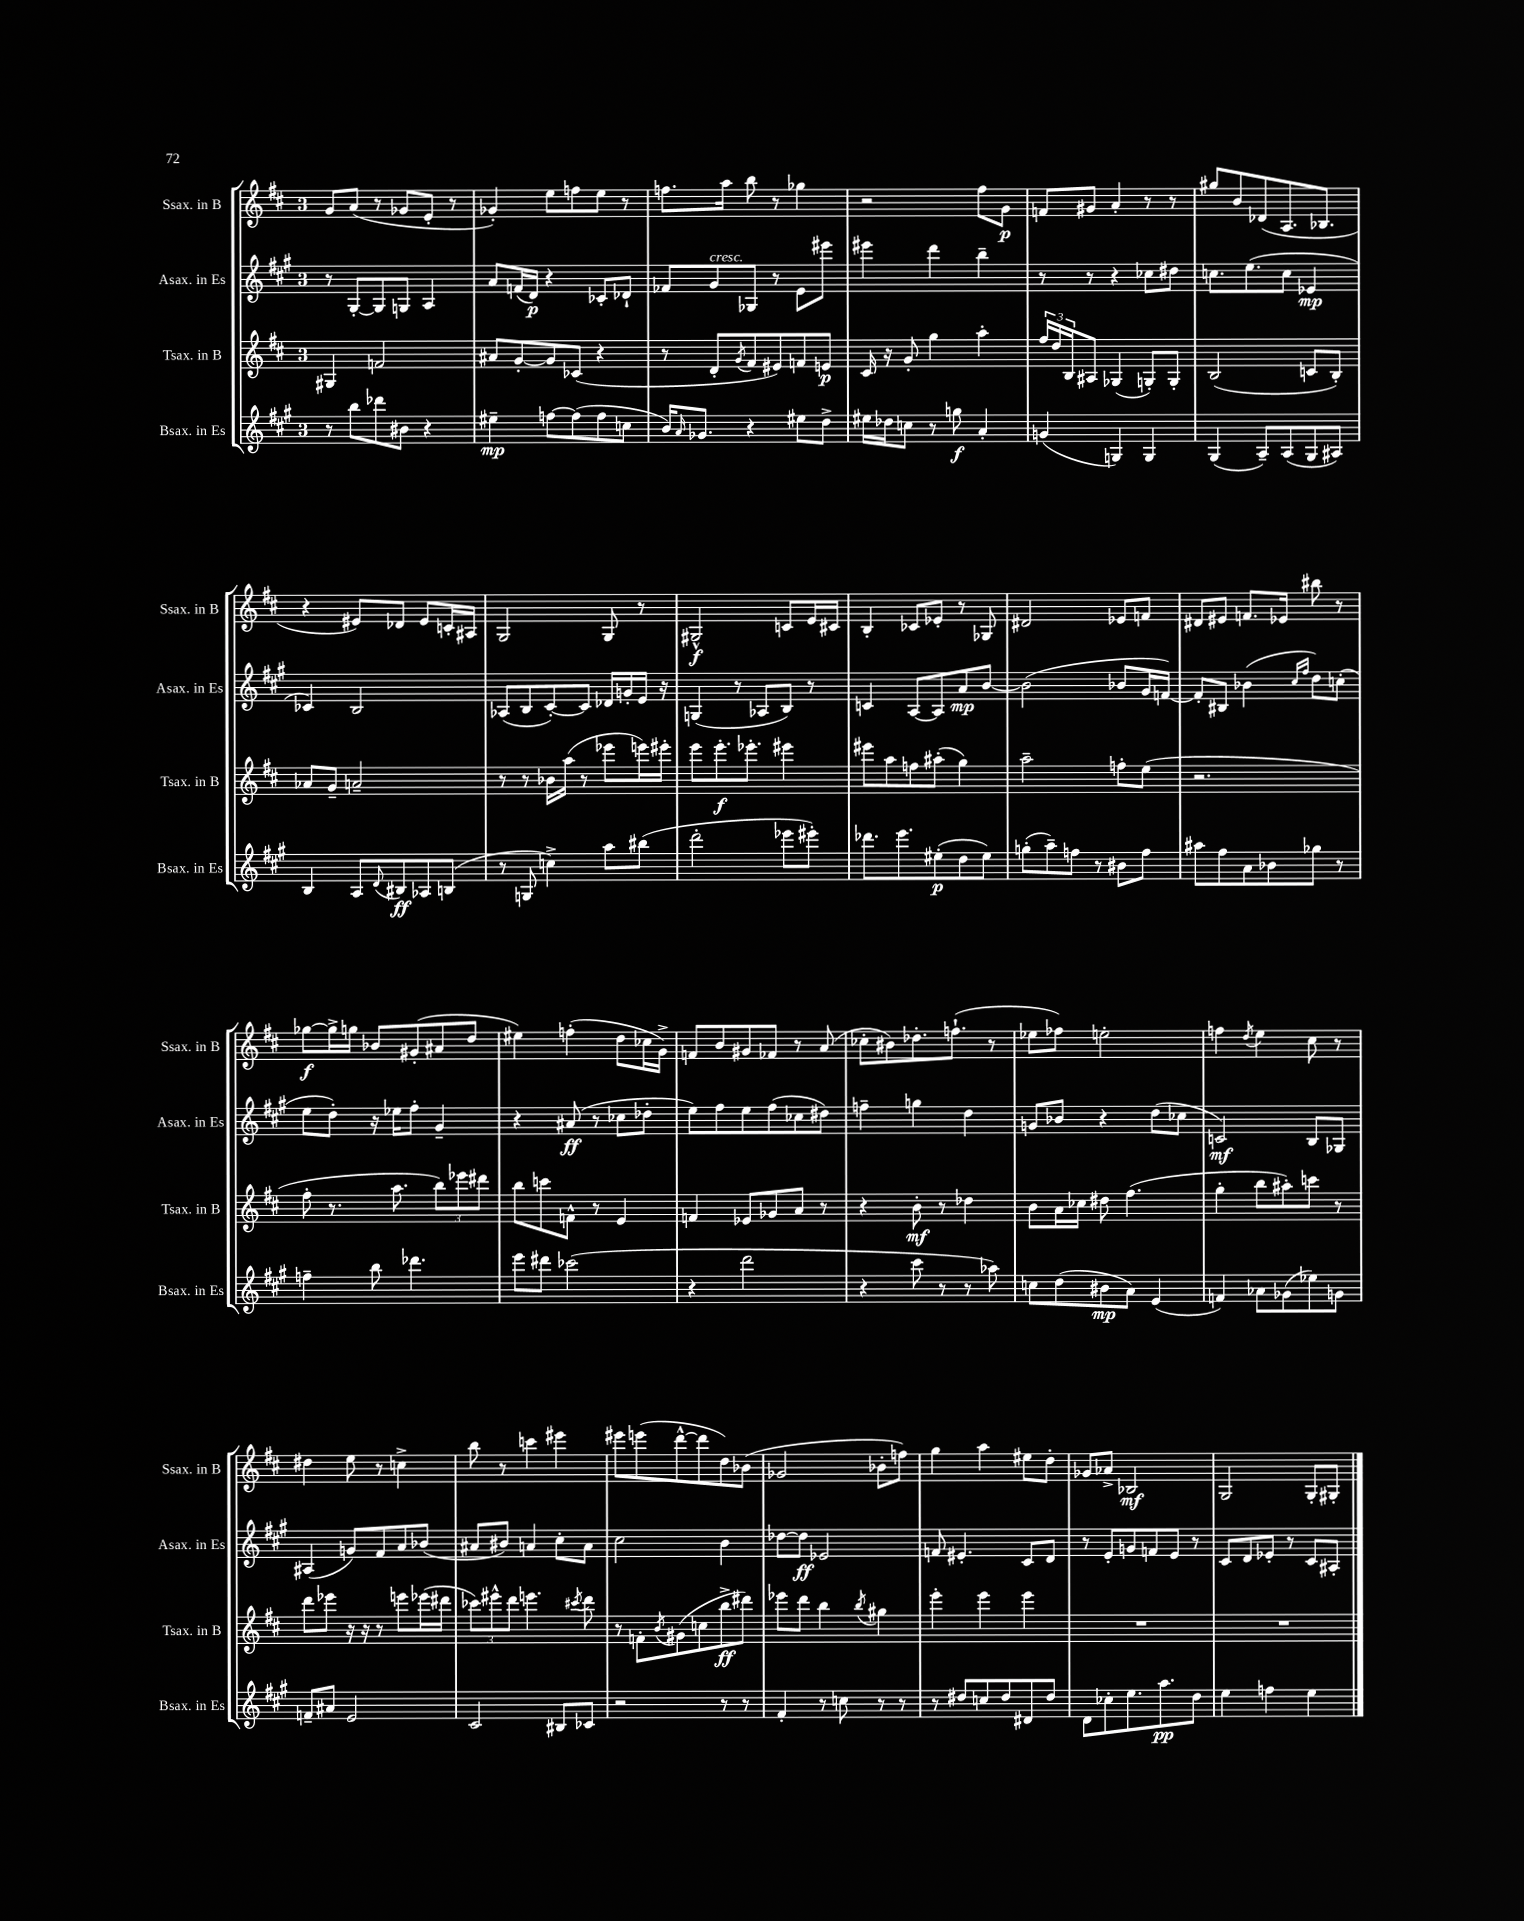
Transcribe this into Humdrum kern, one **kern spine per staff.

**kern	**dynam	**kern	**dynam	**kern	**dynam	**kern	**dynam
*part4	*part4	*part3	*part3	*part2	*part2	*part1	*part1
*staff4	*staff4	*staff3	*staff3	*staff2	*staff2	*staff1	*staff1
*I"Bsax. in Es	*	*I"Tsax. in B	*	*I"Asax. in Es	*	*I"Ssax. in B	*
*I'Bsax. in Es	*	*I'Tsax. in B	*	*I'Asax. in Es	*	*I'Ssax. in B	*
*clefG2	*	*clefG2	*	*clefG2	*	*clefG2	*
*k[f#c#g#]	*	*k[f#c#]	*	*k[f#c#g#]	*	*k[f#c#]	*
*M3/4	*	*M3/4	*	*M3/4	*	*M3/4	*
=11	=11	=11	=11	=11	=11	=11	=11
8r	.	4G#X/	.	8r	.	8g/L	.
8bb\L	.	.	.	[8G#'/L	.	(8a/J	.
8ddd-X\	.	2fn/	.	8G#/]	.	8r	.
8b#X\J	.	.	.	8Gn/J	.	8g-X/L	.
4r	.	.	.	4A/	.	8e'/J	.
.	.	.	.	.	.	8r	.
=12	=12	=12	=12	=12	=12	=12	=12
4ee#X~\	mp	8a#X/L	.	8a/L	.	4g-X'/)	.
.	.	[8g'/	.	(16fn/L	.	.	.
.	.	.	.	16d/JJ)	p	.	.
[8ffn\L	.	8g/]	.	4r	.	8ee\L	.
(8ff\]	.	(8c-X/J	.	.	.	8ffn\	.
8ff\	.	4r	.	8c-X'/L	.	8ee\J	.
8ccn\J	.	.	.	8d-X`/J	.	8r	.
=13	=13	=13	=13	=13	=13	=13	=13
16b/KL)	.	8r	.	8f-X/L	.	8.ffn\L	.
16qqa/	.	.	.	.	.	.	.
8.g-X/J	.	.	.	.	.	.	.
!	!	!	!	!LO:TX:a:i:t=cresc.	!	!	!
.	.	8d'/L	.	8g#/	.	.	.
.	.	.	.	.	.	16aa\Jk	.
.	.	8qg/	.	.	.	.	.
4r	.	8f#/	.	8G-X/J	.	8bb\	.
.	.	8e#X/)	.	8r	.	8r	.
8ee#X\L	.	8fn/	.	8e\L	.	4gg-X\	.
8dd^\J	.	8en/J	p	8eee#X\J	.	.	.
=14	=14	=14	=14	=14	=14	=14	=14
16ee#X\LL	.	16c#/	.	4eee#X\	.	2r	.
16dd-X\J	.	16r	.	.	.	.	.
8ccn\J	.	8g'/	.	.	.	.	.
8r	.	4gg\	.	4ddd\	.	.	.
8ggn\	f	.	.	.	.	.	.
4a'/	.	4aa'\	.	4bb~\	.	8ff#\L	.
.	.	.	.	.	.	8g\J	p
=15	=15	=15	=15	=15	=15	=15	=15
(4gn/	.	24ff#/LL	.	8r	.	8fn/L	.
.	.	24dd/	.	.	.	.	.
.	.	24B/J	.	.	.	.	.
.	.	8A#X/J	.	8r	.	8g#X/J	.
4Gn/)	.	(4G-X/	.	4r	.	4a'/	.
4G/	.	8Gn'/L)	.	8cc-X\L	.	8r	.
.	.	8G'/J	.	8dd#X\J	.	8r	.
=16	=16	=16	=16	=16	=16	=16	=16
(4G#/	.	(2B/	.	8.ccn\L	.	8gg#X/L	.
.	.	.	.	.	.	8b/	.
.	.	.	.	(8.ee\	.	.	.
8A~/L)	.	.	.	.	.	(8d-X/	.
(8A/	.	.	.	8cc\J	.	8.A/	.
8G#/	.	8cn/L	.	4e-X/	mp	.	.
.	.	.	.	.	.	8.B-X/J	.
8A#X/J)	.	8B'/J)	.	.	.	.	.
!!LO:LB:g=z
=17	=17	=17	=17	=17	=17	=17	=17
4B/	.	8a-X/L	.	4c-X/)	.	4r	.
.	.	8g~/J	.	.	.	.	.
8A/L	.	2an~/	.	2B/	.	8e#X/L)	.
8qqd/	.	.	.	.	.	.	.
8B#X/	ff	.	.	.	.	8d-X/J	.
8A-X/	.	.	.	.	.	8e#/L	.
(8Bn/J	.	.	.	.	.	16cn'/L	.
.	.	.	.	.	.	16A#X/JJ	.
=18	=18	=18	=18	=18	=18	=18	=18
8r	.	8r	.	(8A-X/L	.	2G/	.
8Gn/	.	8r	.	8B/	.	.	.
4ccn^\)	.	16b-X\LL	.	[8c#'/)	.	.	.
.	.	(16aa\JJ	.	.	.	.	.
.	.	8r	.	8c#/J]	.	.	.
8aa\L	.	8eee-X\L	.	16d-X/LL	.	8G/	.
.	.	.	.	16gn'/	.	.	.
(8bb#X\J	.	16eeen\L)	.	16e/JJ	.	8r	.
.	.	16eee#X'\JJ	.	16r	.	.	.
=19	=19	=19	=19	=19	=19	=19	=19
2ddd'\	.	8eee\L	.	(4Gn/	.	2G#X^^/	f
.	.	8.eee'\	f	.	.	.	.
.	.	.	.	8r	.	.	.
.	.	8.eee-X'\J	.	.	.	.	.
.	.	.	.	8A-X/L	.	.	.
8eee-X\L	.	4eee#X\	.	8B/J)	.	8cn/L	.
8eee#X'\J)	.	.	.	8r	.	16e/L	.
.	.	.	.	.	.	16c#X/JJ	.
=20	=20	=20	=20	=20	=20	=20	=20
8.ddd-X\L	.	8eee#X\L	.	4cn/	.	4B'/	.
.	.	8aa\	.	.	.	.	.
8.eee\	.	.	.	.	.	.	.
.	.	8ffn\	.	[8A/L	.	8c-X/L	.
(8ee#X'\	p	(8aa#X'\J	.	8A/]	.	8e-X'/J	.
8dd\	.	4gg\)	.	8a/	mp	8r	.
8ee#\J)	.	.	.	[8b/J	.	8G-X/	.
=21	=21	=21	=21	=21	=21	=21	=21
(8ggn'\L	.	2aa~\	.	(2b\]	.	2d#X/	.
8aa~\)	.	.	.	.	.	.	.
8ffn\J	.	.	.	.	.	.	.
8r	.	.	.	.	.	.	.
8b#X\L	.	8ffn'\L	.	8b-X/L	.	8e-X/L	.
8ff\J	.	(8ee\J	.	16g#/L	.	8fn/J	.
.	.	.	.	[16fn/JJ)	.	.	.
=22	=22	=22	=22	=22	=22	=22	=22
8aa#X\L	.	2.r	.	8f'/L]	.	8d#X/L	.
8ff#\	.	.	.	8B#X/J	.	8e#X/J	.
8a\	.	.	.	(4b-X\	.	8.fn/L	.
8b-X\	.	.	.	.	.	.	.
.	.	.	.	.	.	16e-X/Jk	.
.	.	.	.	16qqcc#/LL	.	.	.
.	.	.	.	16qqff#/JJ	.	.	.
8gg-X\J	.	.	.	8dd\L)	.	8bb#X\	.
8r	.	.	.	(8ccn'\J	.	8r	.
!!LO:LB:g=z
=23	=23	=23	=23	=23	=23	=23	=23
4ffn~\	.	8ff#'\	.	8ee\L	.	[8gg-X\L	f
.	.	8.r	.	8dd'\J)	.	16gg-^\L]	.
.	.	.	.	.	.	16ggn\JJ	.
8bb\	.	.	.	16r	.	8b-X/L	.
.	.	8.aa\	.	16ee-X\KL	.	.	.
4.ddd-X\	.	.	.	8ff#'\J	.	(8g#X'/	.
.	.	12bb\L)	.	4g#~/	.	8a#X/	.
.	.	12eee-X\	.	.	.	.	.
.	.	.	.	.	.	8dd/J	.
.	.	12ddd#X\J	.	.	.	.	.
=24	=24	=24	=24	=24	=24	=24	=24
8eee\L	.	8bb\L	.	4r	.	4ee#X\)	.
8ddd#X\J	.	8cccn\	.	.	.	.	.
(2ccc-X\	.	8fn^^\J	.	(8a#X/	ff	(4ffn'\	.
.	.	8r	.	8r	.	.	.
.	.	4e/	.	8cc-X\L	.	8dd\L	.
.	.	.	.	8dd-X'\J	.	16cc-X\L	.
.	.	.	.	.	.	16g^\JJ)	.
=25	=25	=25	=25	=25	=25	=25	=25
4r	.	4fn/	.	8ee\L)	.	8fn/L	.
.	.	.	.	8ff#\	.	8b/	.
2ddd\	.	8e-X/L	.	8ee\	.	8g#X/	.
.	.	8g-X/	.	(8ff#\	.	8f-X/J	.
.	.	8a/J	.	8cc-X\	.	8r	.
.	.	8r	.	8dd#X\J)	.	(8a/	.
=26	=26	=26	=26	=26	=26	=26	=26
4r	.	4r	.	4ffn~\	.	8cc-X'\L	.
.	.	.	.	.	.	8b#X\)	.
8ccc#\	.	8b'\	mf	4ggn\	.	8.dd-X'\	.
8r	.	8r	.	.	.	.	.
.	.	.	.	.	.	(8.ffn`\J	.
8r	.	4dd-X\	.	4dd\	.	.	.
8aa-X\)	.	.	.	.	.	8r	.
=27	=27	=27	=27	=27	=27	=27	=27
8ccn\L	.	8b\L	.	8gn/L	.	8ee-X\L	.
(8dd\	.	16a\L	.	8b-X/J	.	8ff-X\J)	.
.	.	16cc-X\JJ	.	.	.	.	.
8b#X\	mp	8dd#X\	.	4r	.	2een'\	.
8a\J)	.	(4.ff#\	.	.	.	.	.
(4e/	.	.	.	(8dd\L	.	.	.
.	.	.	.	8cc-X\J	.	.	.
=28	=28	=28	=28	=28	=28	=28	=28
4fn/)	.	4gg'\	.	2cn/)	mf	4ffn\	.
.	.	.	.	.	.	8qdd/	.
8a-X\L	.	8bb\L	.	.	.	4ee\	.
(8g-X\	.	8aa#X'\)	.	.	.	.	.
8ee-X\)	.	8cccn\J	.	8B/L	.	8cc#\	.
8gn\J	.	8r	.	8G-X/J	.	8r	.
!!LO:LB:g=z
=29	=29	=29	=29	=29	=29	=29	=29
8fn~/L	.	8ddd\L	.	(4A#X/	.	4dd#X\	.
8a#X/J	.	8eee-X\J	.	.	.	.	.
2e/	.	16r	.	8gn/L)	.	8ee\	.
.	.	16r	.	.	.	.	.
.	.	8r	.	8f#/	.	8r	.
.	.	8eeen\L	.	8a/	.	4ccn^\	.
.	.	(16eee-X\L	.	(8b-X/J	.	.	.
.	.	16ddd#X\JJ	.	.	.	.	.
=30	=30	=30	=30	=30	=30	=30	=30
2c#/	.	12ccc-X\L)	.	8a#X/L	.	8bb\	.
.	.	12eee#X^^\	.	.	.	.	.
.	.	.	.	8b#X/J)	.	8r	.
.	.	12ddd\J	.	.	.	.	.
.	.	4.eeen\	.	4an/	.	4cccn\	.
8B#X/L	.	.	.	8cc#'\L	.	4eee#X\	.
.	.	8qccc#X/	.	.	.	.	.
8c-X/J	.	8ddd\	.	8a\J	.	.	.
=31	=31	=31	=31	=31	=31	=31	=31
2r	.	8r	.	2cc#\	.	8eee#X\L	.
.	.	8fn'\L	.	.	.	(8eeen\	.
.	.	8qb/	.	.	.	.	.
.	.	(8g#X\	.	.	.	[8ddd^^\	.
.	.	8ccn\	.	.	.	8ddd\]	.
8r	.	8bb^\	ff	4b\	.	8dd\)	.
8r	.	8ddd#X\J)	.	.	.	(8b-X\J	.
=32	=32	=32	=32	=32	=32	=32	=32
4f#'/	.	8eee-X\L	.	[8dd-X\L	.	2g-X/	.
.	.	8ddd\J	.	8dd-\J]	ff	.	.
8r	.	4bb\	.	2e-X/	.	.	.
8ccn\	.	.	.	.	.	.	.
.	.	8qbb/	.	.	.	.	.
8r	.	4gg#X\	.	.	.	8b-X'\L	.
8r	.	.	.	.	.	8ffn\J)	.
=33	=33	=33	=33	=33	=33	=33	=33
8r	.	4eee'\	.	8fn/	.	4gg\	.
8dd#X/L	.	.	.	4.e#X'/	.	.	.
8ccn/	.	4eee\	.	.	.	4aa\	.
8dd#/	.	.	.	.	.	.	.
8d#X/	.	4eee\	.	8c#/L	.	8ee#X\L	.
8dd#/J	.	.	.	8d/J	.	8dd'\J	.
=34	=34	=34	=34	=34	=34	=34	=34
8d\L	.	2.r	.	8r	.	8g-X/L	.
8cc-X'\	.	.	.	8e'/L	.	8a-X^/J	.
8.ee\	.	.	.	8gn/	.	2B-X/	mf
.	.	.	.	8fn/	.	.	.
8.aa\	pp	.	.	.	.	.	.
.	.	.	.	8e/J	.	.	.
8dd\J	.	.	.	8r	.	.	.
=35	=35	=35	=35	=35	=35	=35	=35
4ee\	.	2.r	.	8c#/L	.	2G/	.
.	.	.	.	8d/	.	.	.
4ffn\	.	.	.	8e-X'/J	.	.	.
.	.	.	.	8r	.	.	.
4ee\	.	.	.	8c#/L	.	8G'/L	.
.	.	.	.	8A#X'/J	.	8G#X'/J	.
==	==	==	==	==	==	==	==
*-	*-	*-	*-	*-	*-	*-	*-
